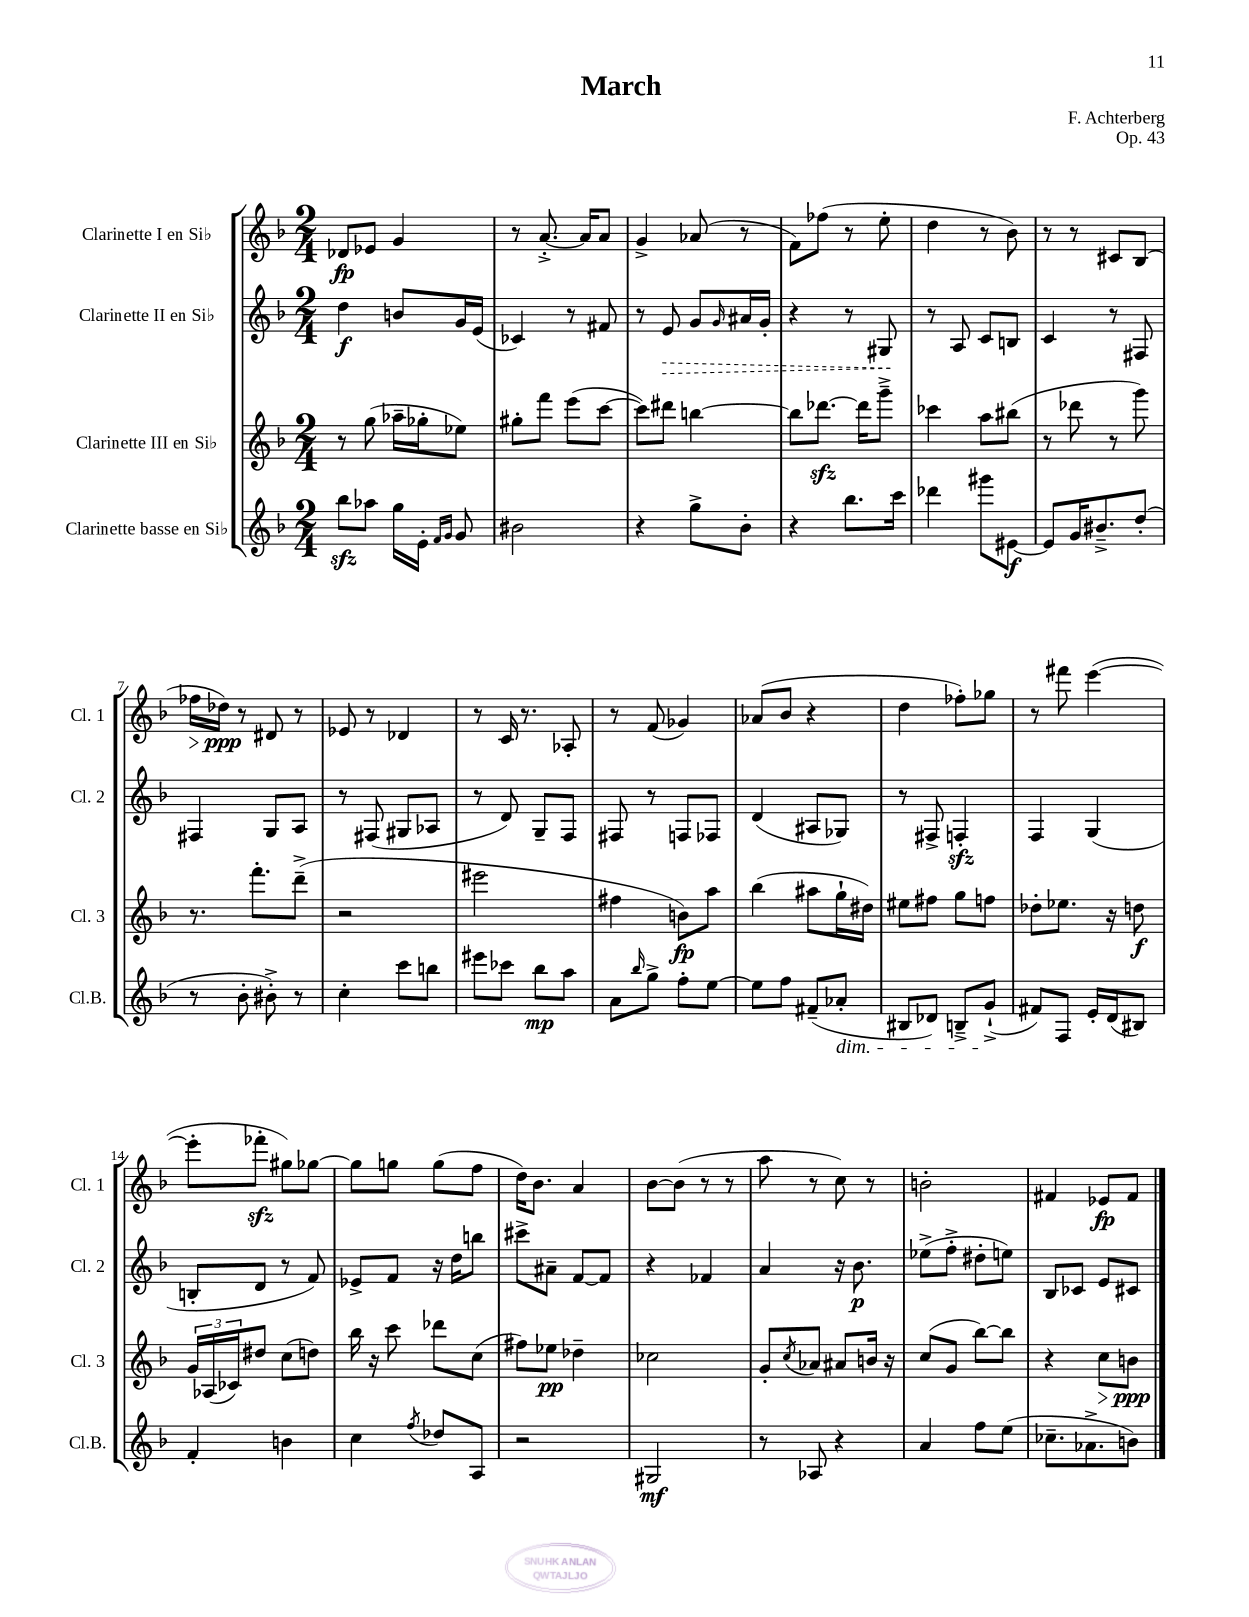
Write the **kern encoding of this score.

**kern	**kern	**kern	**kern
*staff4	*staff3	*staff2	*staff1
*clefG2	*clefG2	*clefG2	*clefG2
*k[b-]	*k[b-]	*k[b-]	*k[b-]
*M2/4	*M2/4	*M2/4	*M2/4
8bb-	8r	4dd	8d-
8aa-	(8gg	.	8e-
16gg	16aa-~	8b	4g
16e'	16gg-'	.	.
16qqf	.	.	.
16qqg	.	.	.
8g	8ee-)	16g	.
.	.	(16e	.
=	=	=	=
2b#	8gg#'	4c-)	8r
.	8fff	.	[8.a'^
.	(8eee	8r	.
.	.	.	16a]
.	[8ccc	8f#	8a
=	=	=	=
4r	8ccc])	8r	4g^
.	8ddd#	8e	.
8gg^	[4bb	8g	(8a-
.	.	16qqg	.
8b-'	.	16a#	8r
.	.	16g'	.
=	=	=	=
4r	8bb]	4r	8f)
.	[8.ddd-	.	(8ff-
8.bb-	.	8r	8r
.	16ddd-]	.	.
.	8ggg~^	8G#	8ee'
16ccc	.	.	.
=	=	=	=
4ddd-	4ccc-	8r	4dd
.	.	8A	.
8ggg#	8aa	8c	8r
[8e#	(8bb#	8B	8b-)
=	=	=	=
8e#]	8r	4c	8r
16g	8ddd-	.	8r
8.b#~^	.	.	.
.	8r	8r	8c#
(8dd'	8ggg)	8F#	(8B-
=	=	=	=
8r	8.r	4F#	16ff-
.	.	.	16dd-)
8b-'	.	.	8r
.	8.fff'	.	.
8b#'^)	.	8G	8d#
8r	(8ddd~^	8A	8r
=	=	=	=
4cc'	2r	8r	8e-
.	.	(8F#	8r
8ccc	.	8G#	4d-
8bb	.	8A-	.
=	=	=	=
8eee#	2eee#	8r	8r
8ccc-	.	8d)	16c
.	.	.	8.r
8bb-	.	8G~	.
8aa	.	8F	8A-'
=	=	=	=
8a	4ff#	8F#	8r
16qqbb-	.	.	.
8gg^	.	8r	(8f
8ff'	8b)	8F	4g-)
[8ee	8aa	8F-	.
=	=	=	=
8ee]	(4bb-	(4d	(8a-
8ff	.	.	8b-
(8f#~	8aa#	8A#	4r
8a-'	16gg`	8G-)	.
.	16dd#)	.	.
=	=	=	=
8B#	8ee#	8r	4dd
8d-)	8ff#	8F#^	.
8B~^	8gg	4F'	8ff-')
(8g`^	8ff	.	8gg-
=	=	=	=
8f#)	8dd-'	4F	8r
8F	8.ee-	.	8fff#
16e'	.	(4G	([4eee
(16d	16r	.	.
8B#)	8dd	.	.
=	=	=	=
4f'	24g	8B'	8eee']
.	(24A-	.	.
.	24c-)	.	.
.	8dd#	8d	8fff-'
4b	(8cc	8r	8gg#)
.	8dd)	8f)	[8gg-
=	=	=	=
4cc	16bb-	8e-^	8gg-]
.	16r	.	.
.	8ccc	8f	8gg
8qff	.	.	.
8dd-	8ddd-	16r	(8gg
.	.	16dd	.
8A	(8cc	8bb	8ff
=	=	=	=
2r	8ff#)	8ccc#^	16dd)
.	.	.	8.b-
.	8ee-	8a#~	.
.	4dd-~	[8f	4a
.	.	8f]	.
=	=	=	=
2G#	2cc-	4r	[8b-
.	.	.	(8b-]
.	.	4f-	8r
.	.	.	8r
=	=	=	=
8r	8g'	4a	8aa
.	8qcc	.	.
8A-	8a-	.	8r
4r	8a#	16r	8cc)
.	.	8.b-	.
.	16b	.	8r
.	16r	.	.
=	=	=	=
4a	(8cc	(8ee-^	2b'
.	8g	8ff'^	.
8ff	[8bb-)	8dd#'	.
(8ee	8bb-]	8ee)	.
=	=	=	=
8.cc-~	4r	8B-	4f#
.	.	8c-	.
8.a-^	.	.	.
.	8cc	8e	8e-
8b)	8b	8c#	8f#
==	==	==	==
*-	*-	*-	*-
